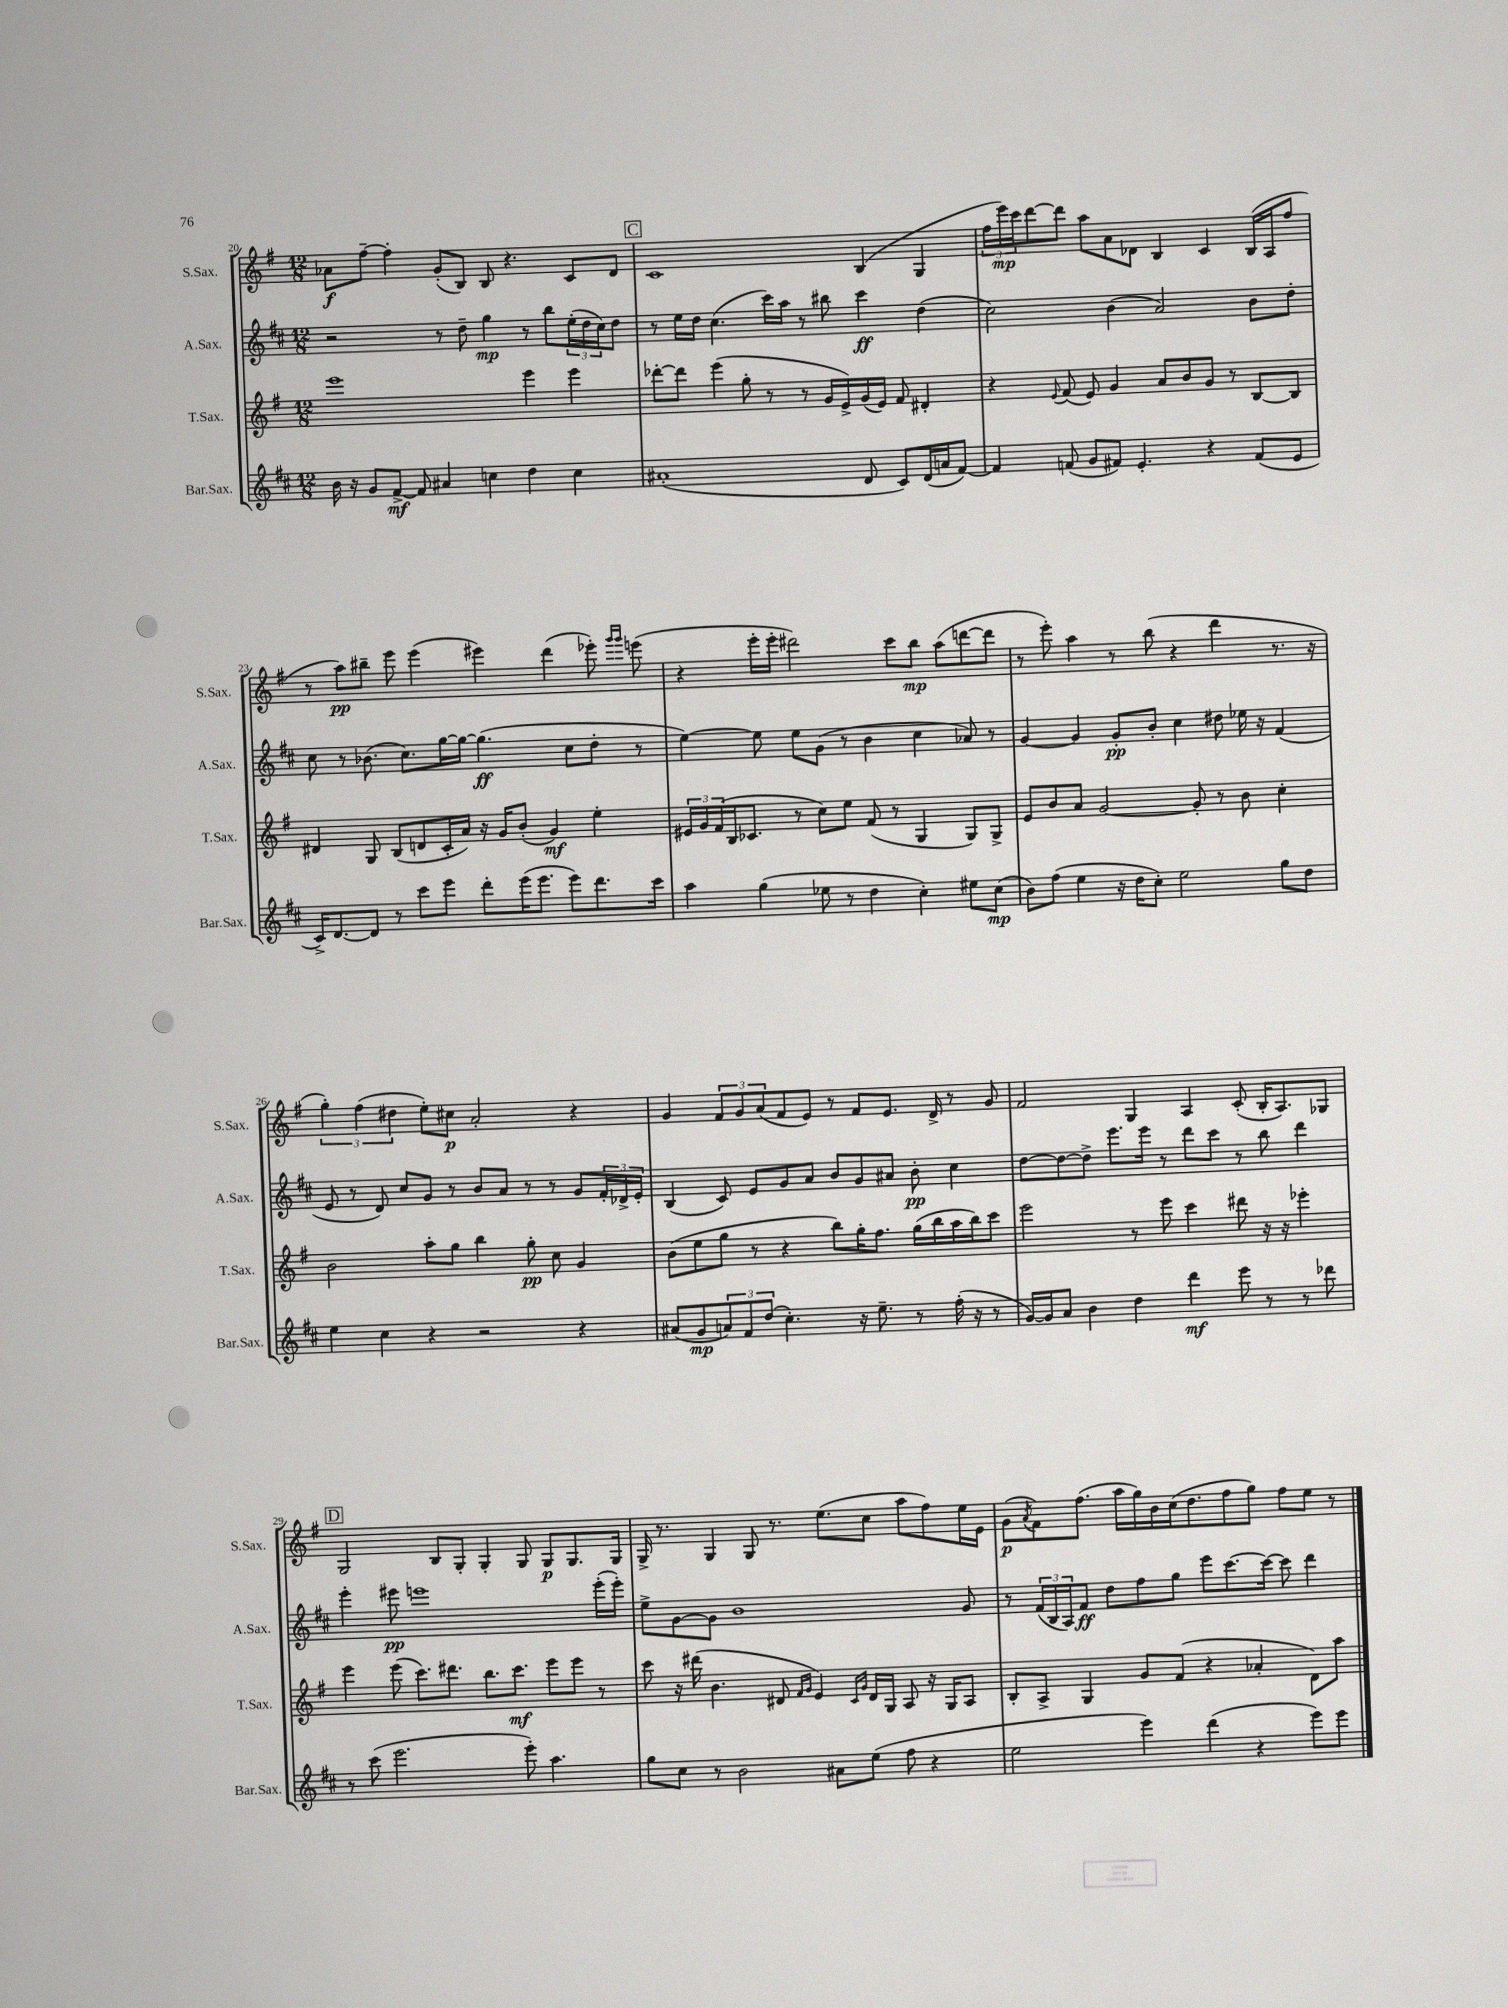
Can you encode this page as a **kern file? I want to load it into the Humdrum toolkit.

**kern	**kern	**kern	**kern
*staff4	*staff3	*staff2	*staff1
*clefG2	*clefG2	*clefG2	*clefG2
*k[f#c#]	*k[f#]	*k[f#c#]	*k[f#]
*M12/8	*M12/8	*M12/8	*M12/8
16b	1eee	2r	8a-
16r	.	.	.
8g	.	.	[8ff#~
[8f#^	.	.	4ff#']
8f#]	.	.	.
4a#	.	8r	(8g'
.	.	8dd~	8B)
4cc	.	4gg	8B
.	.	.	4.r
4dd	4eee	8r	.
.	.	8bb	.
4cc	4eee	(24ee'	8c
.	.	24dd	.
.	.	24cc#)	.
.	.	8dd	8d
=	=	=	=
(1a#'	[8ddd-'	8r	1c
.	8ddd-]	16ee	.
.	.	16dd	.
.	(4eee	(4.cc#	.
.	8gg'	.	.
.	8r	16ccc#)	.
.	.	16aa	.
.	8r	8r	.
.	16g	8bb#	.
.	16e^)	.	.
8d	(16g	4ccc#	(4B
.	16e)	.	.
8c#)	8f#	.	.
(16d	4d#'	(4dd	4G
16a	.	.	.
[8f#)	.	.	.
=	=	=	=
4f#]	4r	2cc#)	24ff#
.	.	.	24eee)
.	.	.	24ccc
.	.	.	[8ddd
.	8qqe	.	.
(8f	(8f#	.	8ddd]
8g	8e)	.	8aa
8f#)	4g	(4b	8a
4.e'	.	.	8d-
.	8a	2a)	4B
.	8b	.	.
4r	8g	.	4c
.	8r	.	.
(8f#	[8B	8b	(16B
.	.	.	16A
8e	8B]	8dd'	8ff#
=	=	=	=
16c#^)	4d#	8cc#	8r
[8.d	.	.	.
.	.	8r	8aa)
8d]	8G	(8.b-	8bb#~
8r	(8B	.	8eee
.	.	8.cc#)	.
8ccc#	8d	.	(4eee
8eee	16c'	[16gg	.
.	16a)	16gg_	.
8ddd'	16r	(4.gg]	4eee#)
.	16g	.	.
(16eee	(8b'	.	.
8.eee	.	.	.
.	4g)	.	(4ddd
8eee)	.	8cc#	.
8.ddd	4ee'	8dd'	8eee-')
.	.	.	16qqggg
.	.	.	16qqggg
.	.	8r	(8eee
16ccc#	.	.	.
=	=	=	=
4aa	24e#	[4ee)	4r
.	24g	.	.
.	(24f#	.	.
.	16B	.	.
.	8.c-	.	.
(4gg	.	8ee]	16eee'
.	.	.	16eee'
.	8r	8ee	2ddd#)
8ee-	8cc)	(8g	.
8r	8ee	8r	.
4dd	(8f#	4b	.
.	8r	.	8ccc
4cc#')	4G	4cc#	8bb
.	.	.	(8aa
8ee#	8G)	8a-)	[8ddd
(8cc#	8G^	8r	8ddd]
=	=	=	=
8b)	8e	[4g	8r
(8ff#	8b	.	8eee')
4ee	8a	4g]	4aa
.	[2g	.	.
16r	.	8g'	8r
16dd	.	.	.
8cc#')	.	8b'	(8bb
2ee	.	4cc#	4r
.	8g']	.	.
.	8r	8dd#	4ddd
.	8b	16ee-	.
.	.	16r	.
8gg	4cc'	(4f#	8.r
8dd	.	.	.
.	.	.	16r
=	=	=	=
4ee	2b	8e	6gg')
.	.	8r	.
.	.	.	(6ff#
4cc#	.	8d)	.
.	.	.	6dd#
.	.	8cc#	.
4r	8aa'	8g	8ee')
.	8gg	8r	8cc#
2r	4bb	8b	2a'
.	.	8a	.
.	8gg'	8r	.
.	8cc	8r	.
4r	4g	8g	4r
.	.	24f#'	.
.	.	24d-^	.
.	.	24e'	.
=	=	=	=
(8a#	(8b	(4B	4g
8g	8ee	.	.
12a)	8gg	8c#)	12f#
12f#	.	.	12g
.	8r	8e	.
(12dd	.	.	(12a
4.cc#')	4r	8g	8f#
.	.	8a	8e)
.	8bb)	8b	8r
16r	16gg'	8g	8f#
8.ee~	8.ff#	.	.
.	.	8a#	8.e
8r	(16gg	8b'	.
.	16bb	.	16d^
(16ff#'	16aa	4cc#	8r
16r	16bb)	.	.
8r	8ccc	.	8g
=	=	=	=
[16g)	2eee	[8dd	2f#
16g]	.	.	.
8a	.	8dd_	.
4b	.	8dd^]	.
.	.	8.eee	.
4dd	8r	.	4G
.	.	16eee	.
.	8eee	8r	.
4ddd	4ccc	8ddd	4A
.	.	8ccc#	.
8eee	8ddd#	8r	(8c'
8r	16r	8bb	16B'
.	16r	.	8.A)
8r	4eee-'	4ddd	.
8ddd-	.	.	8G-
=	=	=	=
8r	4eee	4eee'	2G
(8ccc#	.	.	.
2.eee	(8eee	8eee#	.
.	8.ccc)	1eee	.
.	.	.	8B
.	8.ddd#	.	.
.	.	.	8G'
.	8.bb	.	4G'
.	8.ccc	.	.
8eee')	.	.	8G
4.aa	8eee	.	8G
.	8eee	.	8.G
.	8r	(16eee'	.
.	.	16eee')	16G
=	=	=	=
8gg	8ccc	8ee^	16G^
.	.	.	8.r
8cc#	16r	[8g	.
.	(16ddd#	.	.
8r	4.b	8g]	4G
2b	.	1b	.
.	.	.	8G
.	8d#	.	8.r
.	16qqf#	.	.
.	16qqg	.	.
.	4e)	.	.
.	.	.	(8.ee
8a#	.	.	.
.	16qqc	.	.
.	16qqg	.	.
(8ee	16d#	.	8cc
.	16G	.	.
8ff#	8A	.	8aa
4r	16r	.	8ff#)
.	16G	.	.
.	8A	8g	16ee
.	.	.	16e
=	=	=	=
2ee	8B'	8r	(8g
.	.	.	8qa
.	8A^	(24f#	8f#)
.	.	24B	.
.	.	24A)	.
.	4G	8f#	(8.ff#
.	.	8dd	.
.	.	.	16aa
4eee)	8g	8ff#	16gg)
.	.	.	16b
.	(8f#	8gg	(16cc
.	.	.	8.dd
(4ddd	4r	8eee	.
.	.	[8.ccc#	8ff#
4r	4a-'	.	8gg)
.	.	16ccc#_	.
.	.	8ccc#]	8ff#
8eee)	8d)	4ddd	8ee
8eee	8aa	.	8r
==	==	==	==
*-	*-	*-	*-
